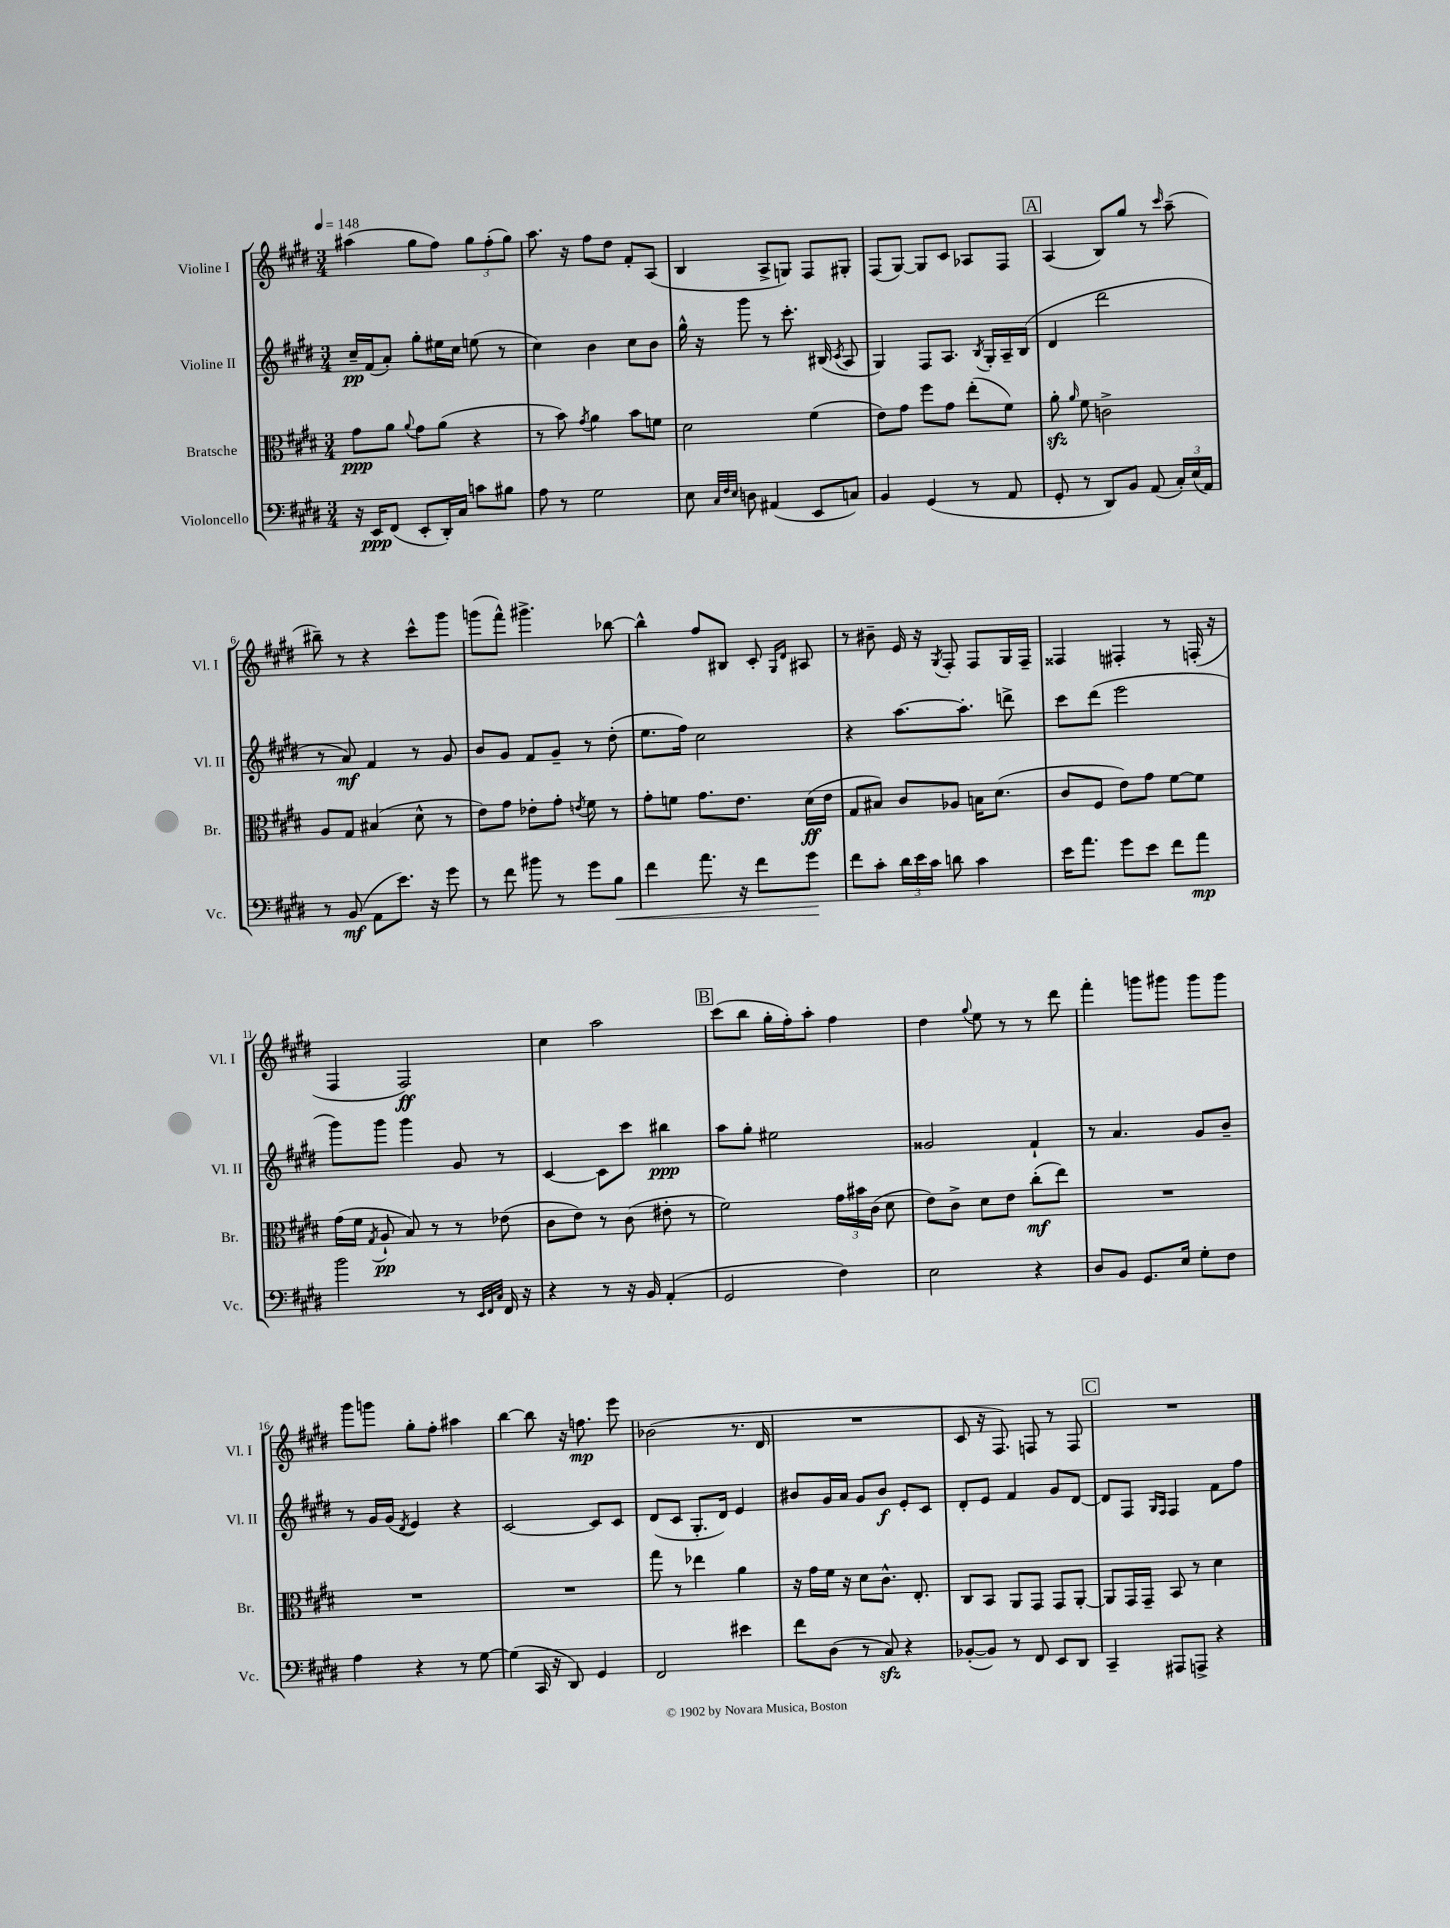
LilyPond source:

<<
\new StaffGroup <<
\new Staff = "s0" \with { instrumentName = "Violine I" shortInstrumentName = "Vl. I" } {
    \clef treble \key e \major \numericTimeSignature \time 3/4 \tempo 4 = 148
    \autoBeamOff ais''4( gis''8[ fis''8]) \tuplet 3/2 { gis''8[ fis''8-.( gis''8]) } |
    a''8. r16 fis''8[ dis''8] fis'8[-. a8]( |
    b4 a8[-> g8]) fis8[ gis8]-. |
    fis8[( gis8]~) gis8[ cis'8] aes8[ fis8] |
    \mark \markup { \box "A" } a4( b8[) gis''8] r8 \grace { cis'''16 } a''8--( |
    bis''8--) r8 r4 cis'''8[-^ gis'''8] |
    g'''8[( fis'''8]-^) gis'''4.-> bes''8~ |
    bes''4-^ fis''8[ bis8] cis'8-. \grace { gis16[ dis'16] } ais8 |
    r8 bis'8-- e'16 r16 \acciaccatura { gis8 } fis8-. fis8[ gis16 fis16]-- |
    fisis4 fis4-. r8 f16-.( r16 |
    fis4 fis2\ff) |
    cis''4 a''2 |
    \mark \markup { \box "B" } cis'''8[( b''8] gis''16[-. fis''16-.) a''8]-. fis''4 |
    dis''4 \appoggiatura { gis''8 } e''8 r8 r8 dis'''8 |
    fis'''4-. g'''8[ gis'''8] gis'''8[ gis'''8] |
    gis'''8[ g'''8] gis''8[-. fis''8]-. ais''4 |
    b''4~ b''8 r16 f''8.\mp e'''8 |
    bes'2( r8. dis'16 |
    R2. |
    cis'8 r16 fis8.) f8 r8 f8 |
    \mark \markup { \box "C" } R2. \bar "|." |
}
\new Staff = "s1" \with { instrumentName = "Violine II" shortInstrumentName = "Vl. II" } {
    \clef treble \key e \major \numericTimeSignature \time 3/4
    \autoBeamOff cis''16[--\pp fis'16( a'8]-.) gis''8[-. eis''16 cis''16] e''8( r8 |
    cis''4) b'4 cis''8[ b'8] |
    gis''16-^ r16 gis'''8 r8 cis'''8.-. bis16( \acciaccatura { cis'8 } a8 |
    gis4) fis8[ a8.] \acciaccatura { b8 } gis16[-. a16-- b16]( |
    \mark \markup { \box "A" } dis'4 dis'''2 |
    r8 a'8\mf) fis'4 r8 gis'8 |
    b'8[ gis'8] fis'8[ gis'8]-- r8 dis''8-.( |
    e''8.[ fis''16]) cis''2 |
    r4 a''8.[~ a''8.]-. d'''8-> |
    cis'''8[ dis'''8]( e'''2 |
    gis'''8[) gis'''8] gis'''4 gis'8 r8 |
    cis'4~ cis'8[ cis'''8] bis''4\ppp |
    \mark \markup { \box "B" } a''8[ gis''8]-. eis''2 |
    gisis'2 fis'4-! |
    r8 a'4. gis'8[ b'8]-- |
    r8 gis'16[ gis'16]( \acciaccatura { dis'8 } e'4) r4 |
    cis'2~ cis'8[ cis'8] |
    dis'8[( cis'8] gis8.[-. dis'16]) e'4 |
    bis'8[ gis'16 a'16] gis'8[ bis'8]\f e'8[-. cis'8] |
    dis'8[-. e'8] fis'4 gis'8[ dis'8]~ |
    \mark \markup { \box "C" } dis'8[ fis8] \grace { gis16[ fis16] } fis4 fis'8[ fis''8] \bar "|." |
}
\new Staff = "s2" \with { instrumentName = "Bratsche" shortInstrumentName = "Br." } {
    \clef alto \key e \major \numericTimeSignature \time 3/4
    \autoBeamOff gis'8[\ppp a'8] \appoggiatura { a'8 } gis'8[ a'8]( r4 |
    r8 b'8) \acciaccatura { gis'8 } a'4 b'8[ f'8] |
    dis'2 fis'4( |
    e'8[) gis'8] fis''8[ gis'8] e''8[-.( fis'8]) |
    \mark \markup { \box "A" } a'8-.\sfz \grace { a'16 } fis'8 c'2-> |
    a8[ gis8] bis4( dis'8-^ r8 |
    e'8[) gis'8] ees'8[-. gis'8]-. \acciaccatura { e'8 } fis'8 r8 |
    gis'8[-. f'8] gis'8.[ e'8.] dis'16[\ff( e'16] |
    gis8[ bis8]) cis'8[ aes8] b16[ dis'8.]( |
    cis'8[ fis8] e'8[) gis'8] fis'8[~ fis'8] |
    gis'16[( fis'16] \acciaccatura { gis8 } a8-!\pp b8) r8 r8 ees'8( |
    cis'8[ e'8]) r8 cis'8( eis'8-. r8 |
    \mark \markup { \box "B" } fis'2) \tuplet 3/2 { gis'16[ bis'16 cis'16]( } dis'8 |
    e'8[) cis'8]-> dis'8[ e'8] cis''8[-.\mf( e''8]) |
    R2. |
    R2. |
    R2. |
    gis''8 r8 ees''4 a'4 |
    r16 gis'16[ fis'16] r16 dis'8[ cis'8.]-^ e8.-. |
    cis8[ b,8] a,8[ gis,8] gis,8[ a,8]~-. |
    \mark \markup { \box "C" } a,8[ gis,16 gis,16]-- b,8 r8 dis'4 \bar "|." |
}
\new Staff = "s3" \with { instrumentName = "Violoncello" shortInstrumentName = "Vc." } {
    \clef bass \key e \major \numericTimeSignature \time 3/4
    \autoBeamOff r16 e,16[\ppp fis,8]( e,8[-. dis,16-.) cis16] c'8[ bis8] |
    a8 r8 gis2 |
    e8 \grace { cis32[ fis32 e32] } d8 ais,4( e,8[ c8]) |
    b,4 gis,4( r8 a,8 |
    \mark \markup { \box "A" } gis,8-. r8 dis,8[) b,8] a,8( \tuplet 3/2 { cis16[-.) e16( a,16]) } |
    r8 b,8\mf( a,8[ e'8.]) r16 gis'8 |
    r8 fis'8 bis'8 r8 gis'8[ b8]\< |
    fis'4 a'8. r16 fis'8[ gis'8]\! |
    fis'8[ cis'8]-. \tuplet 3/2 { dis'16[ e'16 cis'16] } d'8 cis'4 |
    e'16[ a'8.] gis'8[ e'8] fis'8[ a'8]\mp |
    b'2 r8 \grace { e,32[ fis,32 cis32] } fis,16 r16 |
    r4 r8 r16 b,16 a,4-.( |
    \mark \markup { \box "B" } gis,2 fis4) |
    e2 r4 |
    dis8[ b,8] gis,8.[ e16] gis8[-. fis8] |
    a4 r4 r8 gis8~ |
    gis4( cis,16 r16 dis,8) gis,4 |
    fis,2 eis'4 |
    fis'8[ dis8]( r8 cis8\sfz) r4 |
    bes,8[~-.( bes,8]) r8 fis,8 e,8[ dis,8] |
    \mark \markup { \box "C" } cis,4-- ais,,8[ a,,8]-> r4 \bar "|." |
}
>>
>>
